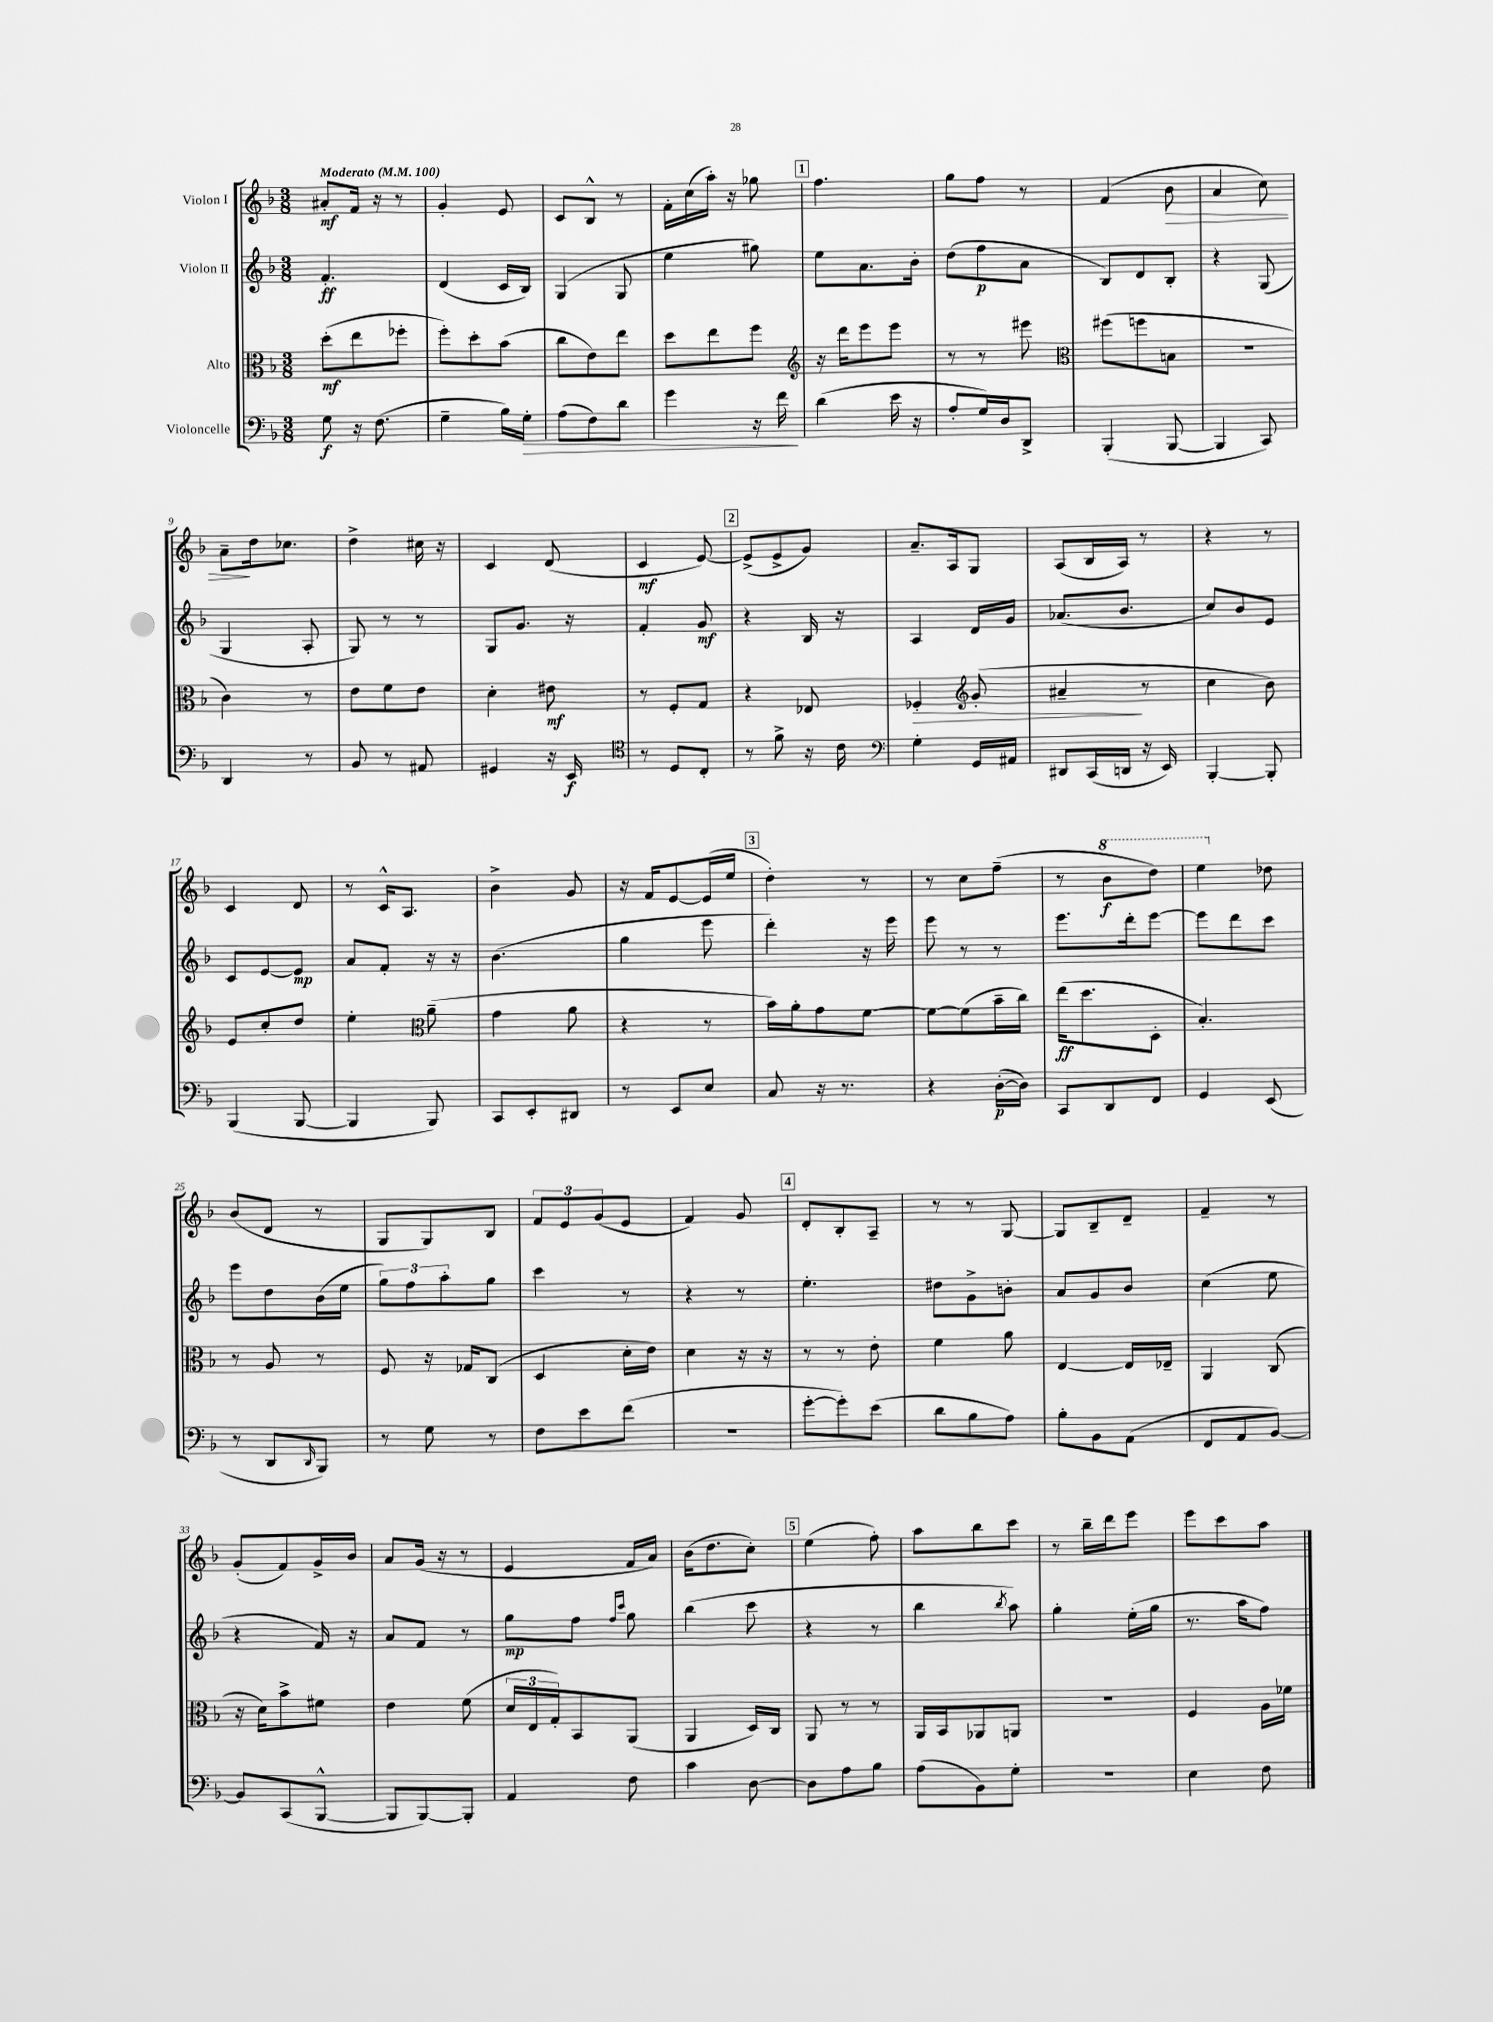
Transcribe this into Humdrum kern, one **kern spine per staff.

**kern	**kern	**kern	**kern
*staff4	*staff3	*staff2	*staff1
*clefF4	*clefC3	*clefG2	*clefG2
*k[b-]	*k[b-]	*k[b-]	*k[b-]
*M3/8	*M3/8	*M3/8	*M3/8
*MM100	*MM100	*MM100	*MM100
8G\	(8dd'\L	4.f'/	8a#'/L
16r	8ee\	.	16f/Jk
(8.F\	.	.	16r
.	8ff-'\J	.	8r
=	=	=	=
4G~\	8ff'\L)	(4d/	4g'/
.	8dd'\	.	.
16B-\LL)	(8b-\J	16c/LL	8e/
16G'\JJ	.	16B-/JJ)	.
=	=	=	=
(8A\L	8cc\L	(4G/	8c/L
8F\)	8e\)	.	8B-^^/J
8d\J	8ee\J	8G/	8r
=	=	=	=
4g\	8dd\L	4ee\	16f'\LL
.	.	.	(16cc\
.	8ee\	.	16aa'\JJ)
.	.	.	16r
16r	8ff\J	8gg#\)	8gg-\
16f\	.	.	.
=	=	=	=
*	*clefG2	*	*
(4d\	16r	8ee\L	4.ff\
.	16ddd\LK	.	.
.	8eee\	8.a\	.
16e\	8eee\J	.	.
16r	.	16b-'\Jk	.
=	=	=	=
8A'/L	8r	(8dd\L	8gg\L
16G/L)	8r	8ff\	8ff\J
16D/J	.	.	.
8DD^/J	8eee#\	8a\J	8r
=	=	=	=
*	*clefC3	*	*
(4BBB-'/	(8ff#\L	8B-/L)	(4f/
.	8ff\	8d/	.
[8BBB-/	8B\J	8B-'/J	8b-\
=	=	=	=
4BBB-/]	4.r	4r	4a/
8CC/)	.	(8G/	8cc\)
=	=	=	=
4DD/	4c\)	4G/	8a~\L
.	.	.	16dd\k
.	.	.	8.cc-\J
8r	8r	8A'/	.
=	=	=	=
8BB-/	8e\L	8G/)	4dd^\
8r	8f\	8r	.
8AA#/	8e\J	8r	16cc#\
.	.	.	16r
=	=	=	=
4GG#/	4d'\	8G/L	4c/
.	.	8.g/J	.
16r	8e#\	.	(8d/
16EE/	.	16r	.
=	=	=	=
*clefC4	*	*	*
8r	8r	4f'/	4c/
8D/L	8F'/L	.	.
8C'/J	8G/J	8g/	[8e/)
=	=	=	=
8r	4r	4r	(8e^/]L
8f^\	.	.	8e^/
16r	8E-/	16B-/	8g/J)
16c\	.	16r	.
=	=	=	=
*clefF4	*	*	*
4G'\	4F-'/	4A/	8.a~/L
.	.	.	16A/k
*	*clefG2	*	*
16GG/LL	(8g'/	16d/LL	8G/J
16AA#/JJ	.	16g/JJ	.
=	=	=	=
8DD#/L	4a#~/	(8.a-/L	(8A/L
(16CC/L	.	.	16B-/L
16DD/JJ	.	8.b-/J	16A/JJ)
16r	8r	.	8r
16EE/)	.	.	.
=	=	=	=
[4BBB-'/	4cc\	8cc/L)	4r
.	.	8b-/	.
8BBB-'/]	8b-\)	8e/J	8r
=	=	=	=
(4BBB-/	8e/L	8c/L	4c/
.	8cc'/	[8e/	.
[8BBB-/	8dd/J	8e/]J	8d/
=	=	=	=
4BBB-/]	4ee'\	8a/L	8r
.	.	8f'/J	16c^^/LK
.	.	.	8.A/J
*	*clefC3	*	*
8BBB-/)	(8a~\	16r	.
.	.	16r	.
=	=	=	=
8CC/L	4g\	(4.b-\	4b-^\
8EE'/	.	.	.
8DD#/J	8a\	.	8g/
=	=	=	=
8r	4r	4gg\	16r
.	.	.	16f/LK
8EE/L	.	.	[8e/
8E/J	8r	8eee\	(16e/]L
.	.	.	16ee/JJ
=	=	=	=
8C/	16b-\LL)	4ddd'\)	4dd'\)
.	16a'\J	.	.
16r	8g\	.	.
8.r	.	.	.
.	[8f\J	16r	8r
.	.	16eee\	.
=	=	=	=
4r	8f\_L	8eee\	8r
.	(8f\]	8r	8cc\L
([16D'\LL	16b-~\L	8r	(8ff~\J
16D\]JJ)	16cc\JJ)	.	.
=	=	=	=
8CC/L	(16ee\LK	8.eee\L	8r
.	8.dd\	.	.
8DD/	.	.	8bb-\L
.	.	16ddd'\k	.
8FF/J	8D'\J	[8eee\J	8ddd\J)
=	=	=	=
4GG/	4.B-'/)	8eee\]L	4eee\
.	.	8ddd\	.
(8EE/	.	8ccc\J	8dd-\
=	=	=	=
8r	8r	8eee\L	(8b-/L
8DD/L	8A/	8dd\	8d/J
16qqDD/	.	.	.
8BBB-/J)	8r	(16b-\L	8r
.	.	16ee\JJ	.
=	=	=	=
8r	8F/	12gg\L)	8G/L
.	.	12ff\	.
8G\	16r	.	8G/)
.	.	12aa'\	.
.	16G-/LK	.	.
8r	(8C/J	8gg\J	8B-/J
=	=	=	=
8F\L	4D/	4ccc\	12f/L
.	.	.	12e/
8e\	.	.	.
.	.	.	(12g/
(8f\J	16d'\LL	8r	8e/J
.	16e\JJ)	.	.
=	=	=	=
4.r	4d\	4r	4f/)
.	16r	8r	8g/
.	16r	.	.
=	=	=	=
[8g'\L	8r	4.ee'\	8d'/L
8g'\])	8r	.	8B-'/
(8e\J	8e'\	.	8A~/J
=	=	=	=
8d\L	4f\	8dd#\L	8r
8B-\	.	8g^\	8r
8A\J)	8a\	8b'\J	[8G/
=	=	=	=
8B-'\L	[4E/	8a/L	8G/]L
8BB-\	.	8g/	8B-~/
(8AA\J	16E/]LL	8b-/J	8d~/J
.	16E-~/JJ	.	.
=	=	=	=
8FF/L	4AA/	(4cc\	4f~/
8AA/	.	.	.
[8BB-/J)	(8C/	8ee\	8r
=	=	=	=
8BB-/]L	16r	4r	(8g'/L
.	16d\LK)	.	.
(8CC/	8b-^\	.	8f/)
[8BBB-^^/J	8f#\J	16f/)	16g^/L
.	.	16r	16b-/JJ
=	=	=	=
8BBB-/]L	4e\	8a/L	8a/L
[8BBB-/)	.	8f/J	(16g/Jk
.	.	.	16r
8BBB-'/]J	(8f\	8r	8r
=	=	=	=
4AA/	24d/LL	8gg\L	4e/
.	24E/	.	.
.	24G'/J)	.	.
.	8BB-/	8ff\J	.
.	.	16qqff/LL	.
.	.	16qqccc/JJ	.
8F\	(8AA/J	8gg\	16f/LL
.	.	.	16a/JJ)
=	=	=	=
4c\	4AA/	(4bb-\	(16b-\LK
.	.	.	8.dd\
[8D\	16D/LL)	8ccc\	8cc'\J)
.	16C/JJ	.	.
=	=	=	=
8D\]L	8AA/	4r	(4ee\
8A\	8r	.	.
8B-\J	8r	8r	8ff'\)
=	=	=	=
(8A\L	16AA/LL	4bb-\	8aa\L
.	16BB-/J	.	.
8BB-\)	8AA-/	.	8bb-\
.	.	8qbb-/	.
8G'\J	8AA/J	8aa\)	8ccc\J
=	=	=	=
4.r	4.r	4gg'\	8r
.	.	.	16bb-~\LL
.	.	.	16ddd\J
.	.	(16ee'\LL	8eee\J
.	.	16gg\JJ	.
=	=	=	=
4E\	4F/	8.r	8eee\L
.	.	.	8ccc\
.	.	16aa\LK	.
8F\	16A\LL	8ff\J)	8aa\J
.	16f-\JJ	.	.
==	==	==	==
*-	*-	*-	*-
